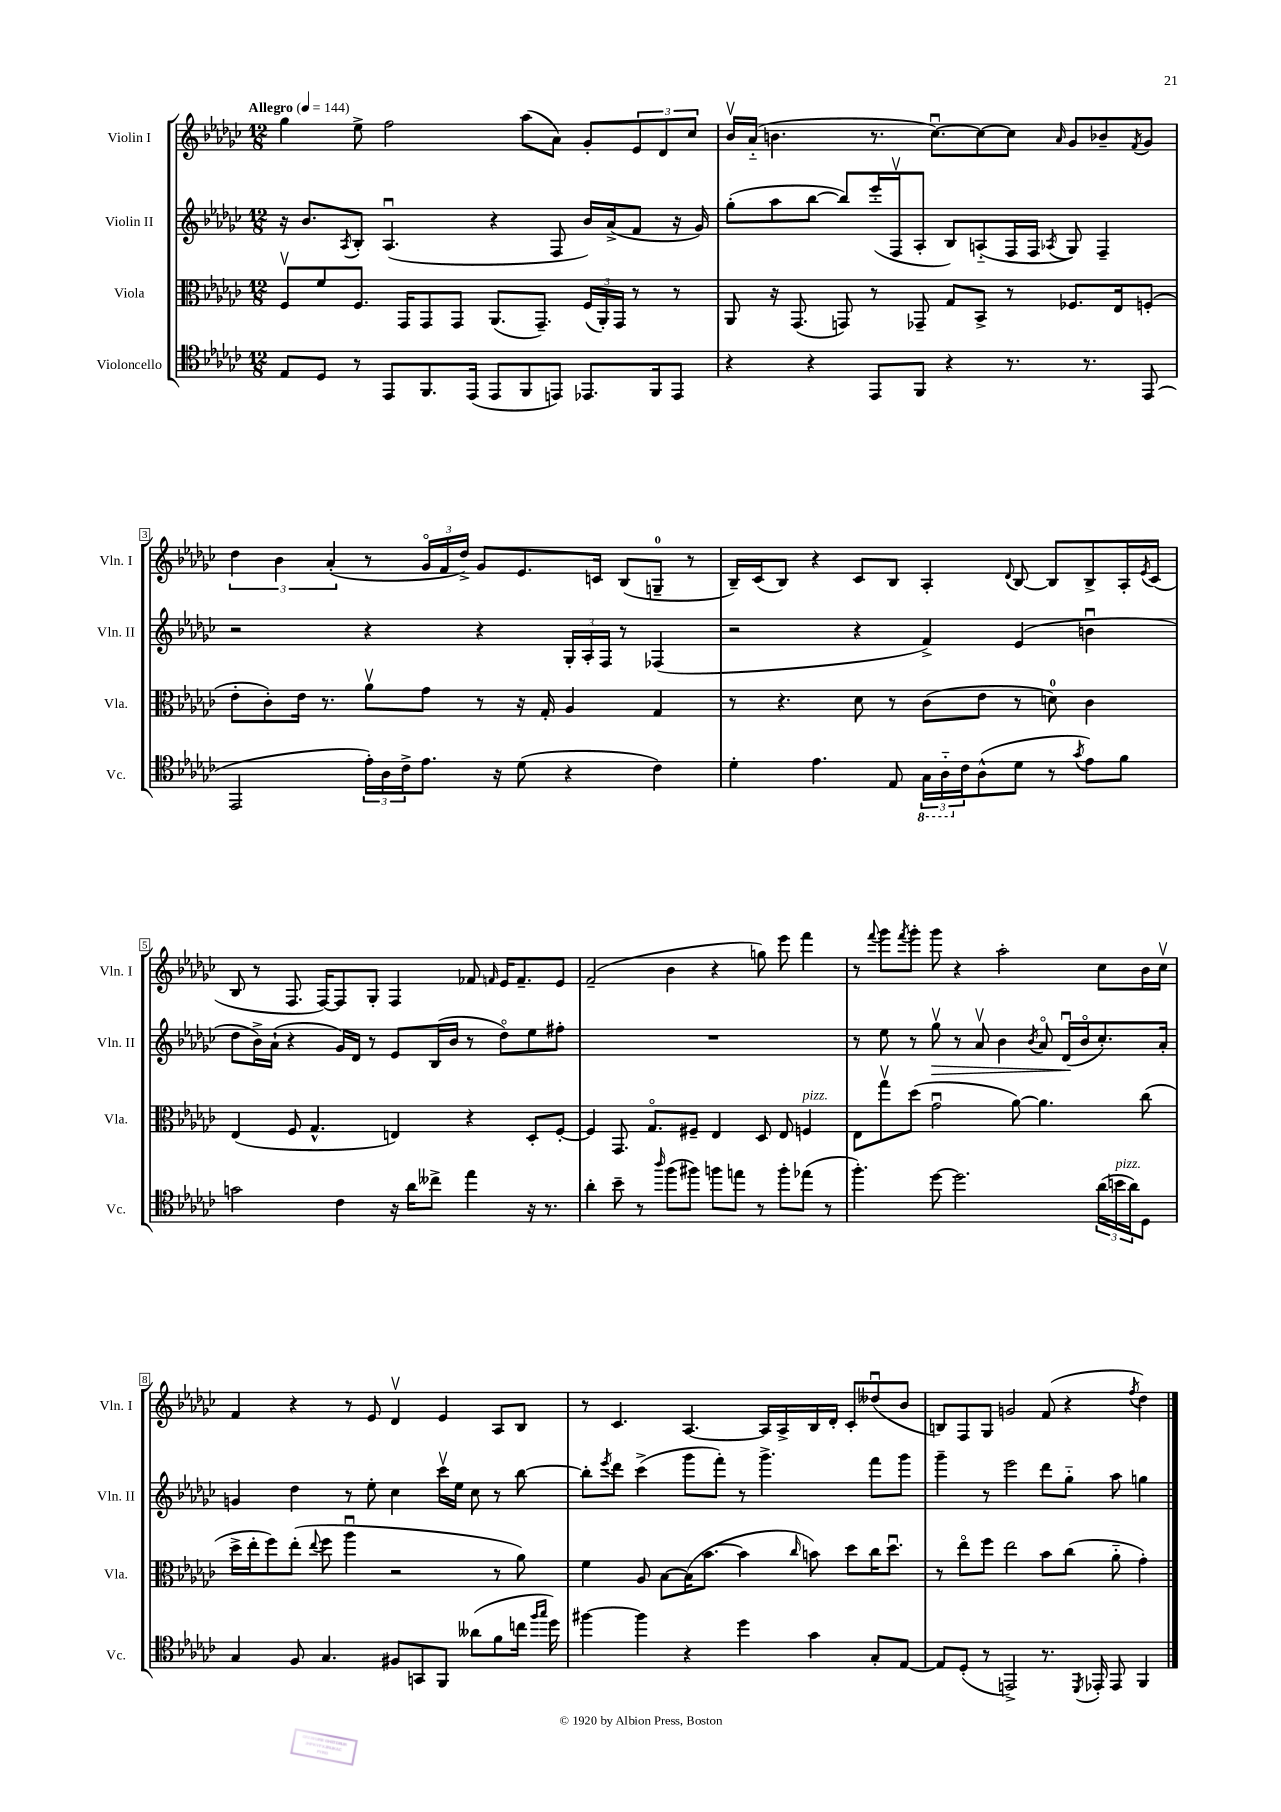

**kern	**kern	**kern	**kern
*staff4	*staff3	*staff2	*staff1
*clefC4	*clefC3	*clefG2	*clefG2
*k[b-e-a-d-g-c-]	*k[b-e-a-d-g-c-]	*k[b-e-a-d-g-c-]	*k[b-e-a-d-g-c-]
*M12/8	*M12/8	*M12/8	*M12/8
*MM144	*MM144	*MM144	*MM144
8E-	8Fv	16r	4gg-
.	.	8.b-	.
8D-	8f	.	.
.	.	8qA-	.
8r	8.F	8B-'	8ee-^
8EE-	.	(4.A-u	2ff
.	16GG-	.	.
8.FF	8GG-	.	.
.	8GG-	.	.
(16EE-	.	.	.
8EE-	(8.AA-	4r	.
8FF	.	.	(8aa-
.	8.GG-~)	.	.
8EE)	.	8F	8a-)
8.EE-	(24F	16b-)	8g-'
.	24AA-')	.	.
.	.	(16a-^	.
.	24GG-	.	.
.	8r	8f	12e-
16FF	.	.	.
.	.	.	12d-
8EE-	8r	16r	.
.	.	.	12cc-
.	.	16g-)	.
=	=	=	=
4r	8AA-	(8gg-'	16b-v
.	.	.	(16a-'~
.	16r	8aa-	4.b
.	(8.GG-	.	.
4r	.	[8bb-	.
.	8GG)	8bb-])	.
8EE-	8r	(16eee-'	8.r
.	.	16Fv	.
8FF	8GG-~	8A-'	.
.	.	.	[8.cc-u)
4r	8G-	8B-)	.
.	8BB-^	(8A'~	8cc-_
8.r	8r	16F	8cc-]
.	.	16F	.
.	.	8qA-	16qqa-
.	8.F-	8G-)	8g-
8.r	.	.	.
.	.	4F~	8b-~
.	16E-	.	.
.	.	.	8qf
(8EE-	(8F'	.	8g-
=	=	=	=
2EE-	8e-'	2r	6dd-
.	8c-')	.	.
.	.	.	6b-
.	16e-	.	.
.	8.r	.	.
.	.	.	(6a-'
24e-')	8a-v	4r	8r
24A-	.	.	.
24c-^	.	.	.
8.e-	8g-	.	24g-o
.	.	.	24f
.	.	.	24dd-^)
.	8r	4r	8g-
16r	.	.	.
(8d-	16r	.	8.e-
.	16G-'	.	.
4r	4A-	24G-'	.
.	.	24A-'	.
.	.	.	16c
.	.	24F	.
.	.	8r	(8B-
4c-)	4G-	(4F-	8G~
.	.	.	8r
=	=	=	=
4d-'	8r	2r	16B-~)
.	.	.	(16c-
.	4.r	.	8B-)
4.e-	.	.	4r
.	8d-	4r	8c-
8E-	8r	.	8B-
24GG-	(8c-	4f^)	4A-'
24AA-'~	.	.	.
24c-	.	.	.
(8A-^^	8e-	.	.
.	.	.	8qqd-
8d-	8r	(4e-	[8B-
8r	8d)	.	8B-]
8qg-	.	.	.
8e-)	4c-	4bu	8B-^
8f	.	.	16A-'
.	.	.	8qe-
.	.	.	(16c-
=	=	=	=
2g	(4E-	8dd-	8B-
.	.	16b-^)	8r
.	.	(16a-`	.
.	8F	4r	8.F
.	4.G-^^	.	.
.	.	.	[16F)
4c-	.	16g-)	8F]
.	.	16d-	.
.	.	8r	8G-'
16r	4E)	8e-	4F
16a-	.	.	.
8cc--^	.	(16B-	.
.	.	16b-	.
4ee-	4r	8r	8f-
.	.	.	16qqf
.	.	8dd-o)	16e-
.	.	.	8.f~
16r	8D-'	8ee-	.
8.r	.	.	.
.	[8F'	8ff#'	8e-
=	=	=	=
4a-'	4F]	1.r	(2f~
8b-~	8.GG-	.	.
8r	.	.	.
.	8.G-o	.	.
16qqaa-	.	.	.
(8ff	.	.	4b-
8ff#)	8F#~	.	.
8ff	4E-	.	4r
8ee	.	.	.
8r	8D-	.	8gg)
8ff'	8E-	.	8eee-
(8ee-	4F	.	4fff
8r	.	.	.
=	=	=	=
4.ff')	8E-	8r	8r
.	.	.	8qqfff
.	8gg-v	8ee-	8ggg-
.	.	.	8qfff
.	(8dd-	8r	8ggg-'
[8dd-	2g-u	8gg-v	8ggg-
2.dd-]	.	8r	4r
.	.	8a-v	.
.	.	4b-	2aa-'
.	[8a-)	.	.
.	.	8qb-	.
.	4.a-]	8a-o	.
.	.	(16d-u	.
.	.	16b-o	.
(24a-	.	8.cc-')	8cc-
24b	.	.	.
24a-)	.	.	.
8D-	(8cc-	.	16b-
.	.	16a-'	16cc-v
=	=	=	=
4G-	16dd-^	4g	4f
.	16ee-'	.	.
.	8ff)	.	.
8F	(8ee-'	4dd-	4r
.	8qqee-	.	.
4.G-	8ff	.	.
.	4aa-u	8r	8r
.	.	8ee-'	8e-
8F#	2r	4cc-	4d-v
8GG	.	.	.
8FF	.	16ccc-v	4e-
.	.	16ee-	.
(8a--	.	8cc-	.
8f	8r	8r	8A-
16cc	8a-)	[8bb-	8B-
16qqff	.	.	.
16qqgg-	.	.	.
16dd-)	.	.	.
=	=	=	=
[4ff#	4f	8bb-']	8r
.	.	8qeee-	.
.	.	8ddd-	4.c-
4ff#]	8A-	(4ccc-^	.
.	[8B-	.	.
4r	(16B-]	8ggg-	[4.A-
.	[8.b-	.	.
.	.	8fff')	.
4dd-	4b-]	8r	.
.	.	4.ggg-^	16A-]
.	.	.	16A-^
.	16qqcc-	.	.
4g-	8b)	.	16B-
.	.	.	16d-'
.	8dd-	.	8c-'
8G-'	16cc-	8fff	(8dd--u
.	8.dd-u	.	.
[8E-	.	8ggg-	8b-
=	=	=	=
8E-]	8r	4ggg-~	8B)
(8D-'	8ee-o	.	8F
8r	8ff	8r	8G-
2EE^)	2ee-	2eee-	2g
8.r	8b-	8ddd-	(8f
.	(8cc-	8gg-'~	4r
8qDD-	.	.	.
16EE-'	.	.	.
8EE-	8a-'~	8aa-	.
.	.	.	8qff
4FF	4g-')	4gg	4dd-)
==	==	==	==
*-	*-	*-	*-
